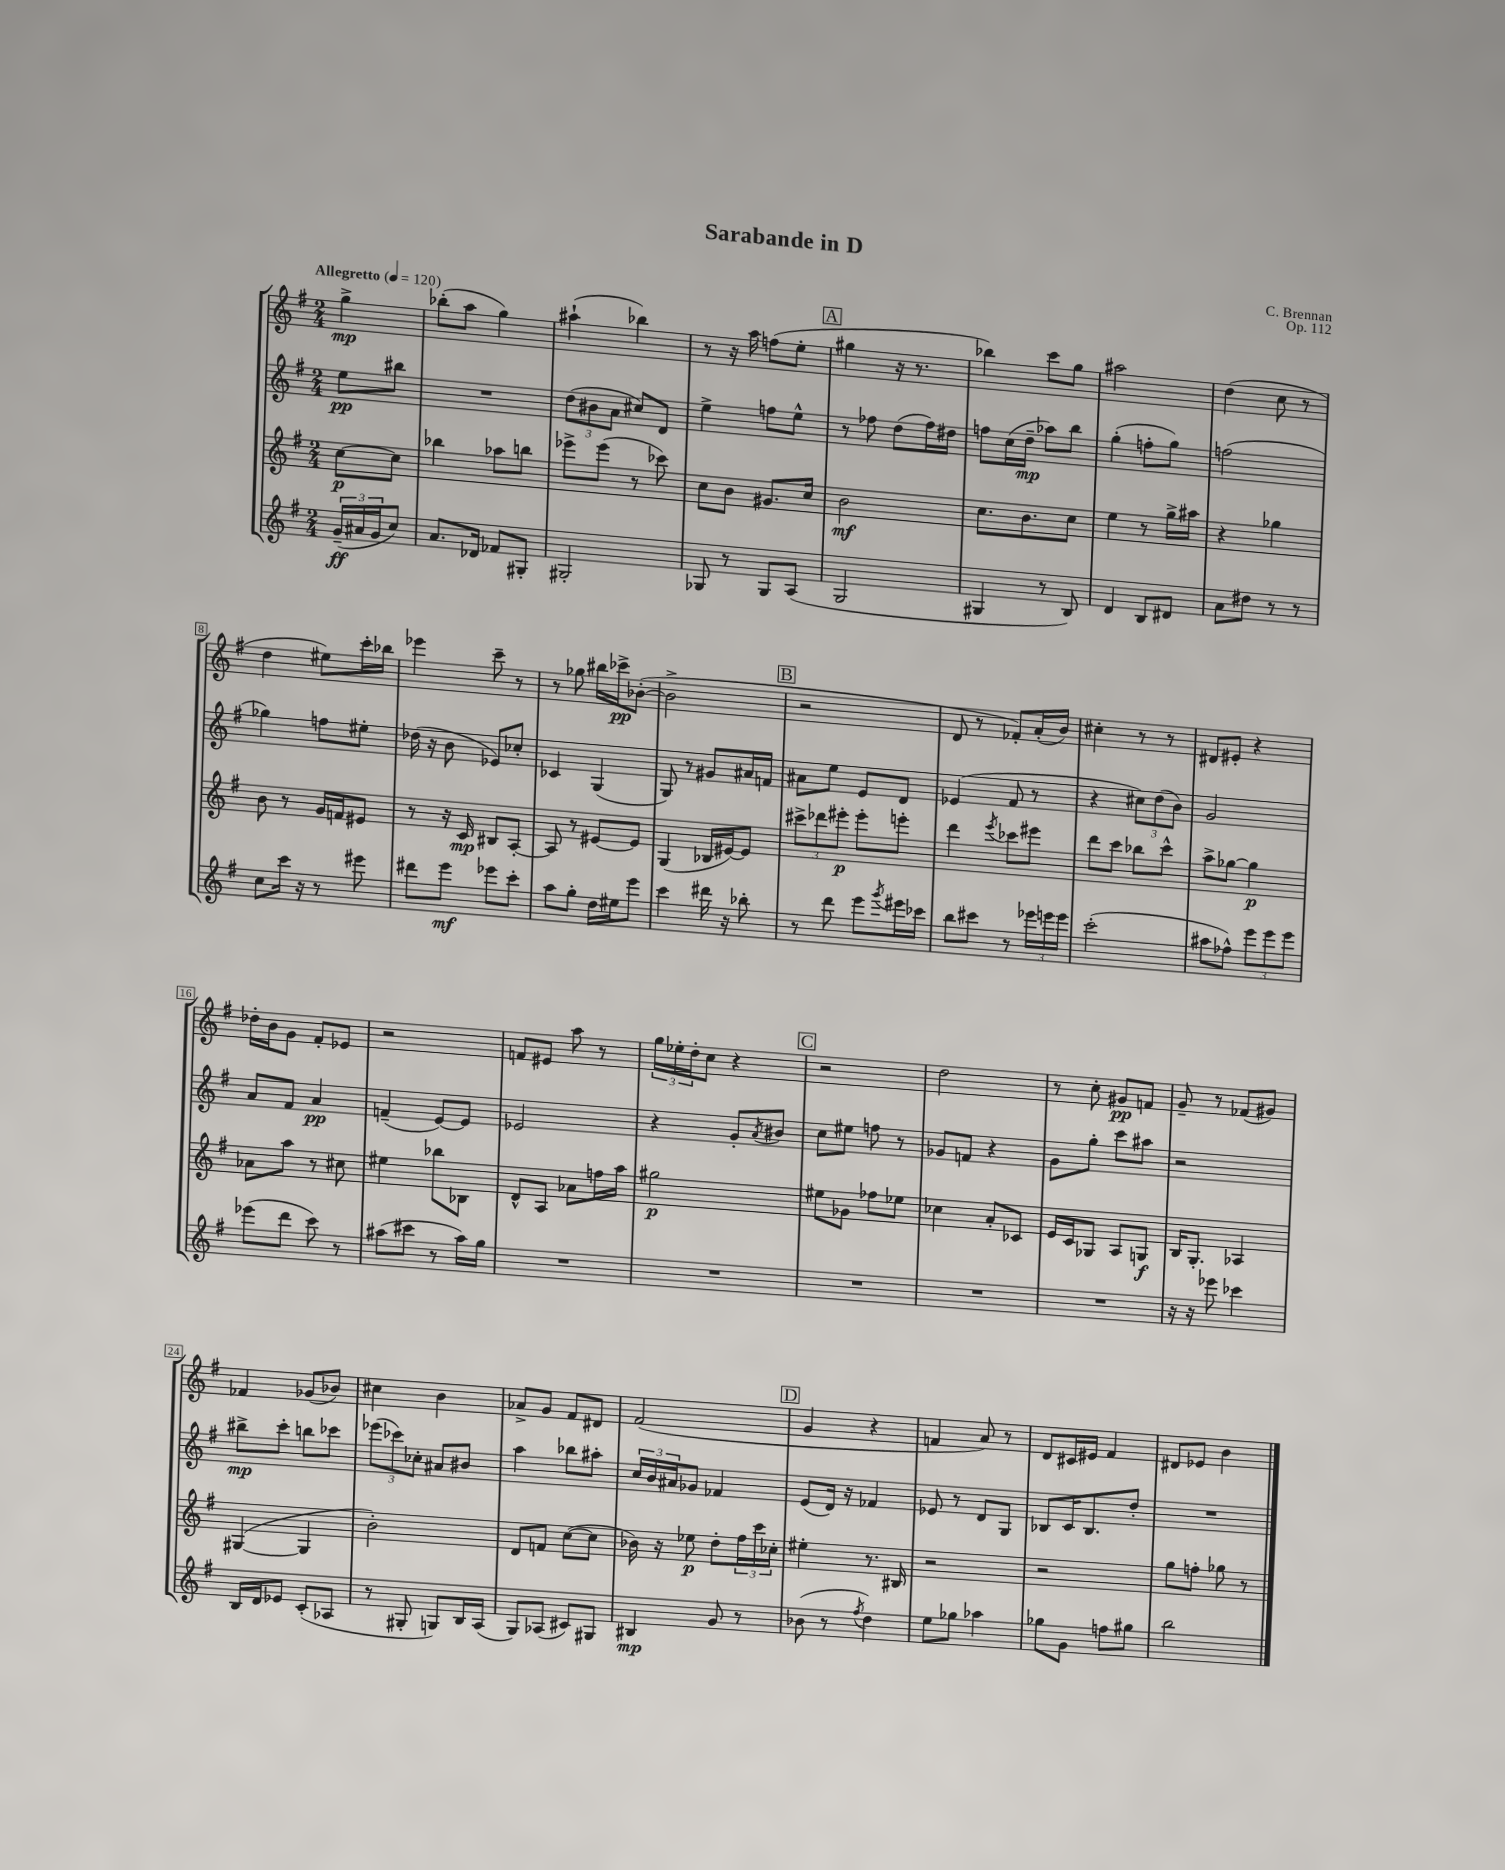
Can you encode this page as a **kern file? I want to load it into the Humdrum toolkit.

**kern	**dynam	**kern	**dynam	**kern	**dynam	**kern	**dynam
*part4	*part4	*part3	*part3	*part2	*part2	*part1	*part1
*staff4	*staff4	*staff3	*staff3	*staff2	*staff2	*staff1	*staff1
*clefG2	*	*clefG2	*	*clefG2	*	*clefG2	*
*k[f#]	*	*k[f#]	*	*k[f#]	*	*k[f#]	*
*M2/4	*	*M2/4	*	*M2/4	*	*M2/4	*
*MM120	*	*MM120	*	*MM120	*	*MM120	*
=	=	=	=	=	=	=	=
!	!	!	!	!	!	!LO:TX:a:B:t=Allegretto	!
(24g~/LL	ff	[8cc\L	p	8ee\L	pp	4gg^\	mp
24a#X/	.	.	.	.	.	.	.
24g/J	.	.	.	.	.	.	.
8cc/J)	.	8cc\J]	.	8bb#X\J	.	.	.
=1	=1	=1	=1	=1	=1	=1	=1
8.a/L	.	4bb-X\	.	2r	.	(8bb-X'\L	.
.	.	.	.	.	.	8aa\J	.
16d-X/Jk	.	.	.	.	.	.	.
8f-X/L	.	8aa-X\L	.	.	.	4gg\)	.
8G#X'/J	.	8bbn\J	.	.	.	.	.
=2	=2	=2	=2	=2	=2	=2	=2
2G#X'/	.	8eee-X^\L	.	(12dd\L	.	(4aa#X`\	.
.	.	.	.	12b#X\	.	.	.
.	.	(8eee-\J	.	.	.	.	.
.	.	.	.	12a\J	.	.	.
.	.	8r	.	8cc#X/L)	.	4bb-X\)	.
.	.	8ccc-X\)	.	8d/J	.	.	.
=3	=3	=3	=3	=3	=3	=3	=3
8G-X/	.	8cc\L	.	4ee^\	.	8r	.
8r	.	8b\J	.	.	.	16r	.
.	.	.	.	.	.	16aa\	.
8G-/L	.	8.g#X/L	.	8ffn\L	.	(8ffn\L	.
(8A/J	.	.	.	8ee^^\J	.	8ee'\J	.
.	.	16cc/Jk	.	.	.	.	.
!!LO:REH:place=s1:t=A
=4	=4	=4	=4	=4	=4	=4	=4
2G/	.	2b\	mf	8r	.	4gg#X\	.
.	.	.	.	8ff-X\	.	.	.
.	.	.	.	(8dd\L	.	16r	.
.	.	.	.	.	.	8.r	.
.	.	.	.	16ff-\L)	.	.	.
.	.	.	.	16dd#X\JJ	.	.	.
=5	=5	=5	=5	=5	=5	=5	=5
4G#X/	.	8.cc\L	.	8ffn\L	.	4bb-X\)	.
.	.	.	.	(16cc\L	.	.	.
.	.	8.b\	.	16dd~\JJ	mp	.	.
8r	.	.	.	8aa-X\L)	.	8ccc\L	.
8B/)	.	8cc\J	.	8bb\J	.	8gg\J	.
=6	=6	=6	=6	=6	=6	=6	=6
4d/	.	4ee\	.	(4gg'\	.	2aa#X\	.
8B/L	.	8r	.	8ffn'\L	.	.	.
8d#X/J	.	16gg^\LL	.	8gg\J)	.	.	.
.	.	16aa#X\JJ	.	.	.	.	.
=7	=7	=7	=7	=7	=7	=7	=7
8a\L	.	4r	.	(2ffn\	.	(4dd\	.
8dd#X\J	.	.	.	.	.	.	.
8r	.	4gg-X\	.	.	.	8cc\	.
8r	.	.	.	.	.	8r	.
!!LO:LB:g=z
=8	=8	=8	=8	=8	=8	=8	=8
8cc\L	.	8b\	.	4gg-X\)	.	4dd\	.
16ccc\Jk	.	8r	.	.	.	.	.
16r	.	.	.	.	.	.	.
8r	.	16g/LL	.	8ffn\L	.	8ee#X\L)	.
.	.	16fn/J	.	.	.	.	.
8eee#X\	.	8e#X/J	.	8ee#X'\J	.	16ccc'\L	.
.	.	.	.	.	.	16bb-X\JJ	.
=9	=9	=9	=9	=9	=9	=9	=9
8ddd#X\L	.	8r	.	(16dd-X\	.	4eee-X\	.
.	.	.	.	16r	.	.	.
8eee\J	mf	16r	.	8b\	.	.	.
.	.	16c/	mp	.	.	.	.
8eee-X\L	.	8B#X/L	.	8e-X/L)	.	8ccc~\	.
8ccc'\J	.	[8A'/J	.	8cc-X'/J	.	8r	.
=10	=10	=10	=10	=10	=10	=10	=10
8aa\L	.	8A/]	.	4c-X/	.	8r	.
8gg'\J	.	8r	.	.	.	8gg-X\	.
16dd\LL	.	[8e#X/L	.	(4G/	.	16bb#X\LL	.
16ee#X\J	.	.	.	.	.	16ccc-X^\J	pp
8eee\J	.	8e#/J]	.	.	.	([8b-X'\J	.
=11	=11	=11	=11	=11	=11	=11	=11
4ccc\	.	(4G/	.	8G/)	.	2b-^\]	.
.	.	.	.	8r	.	.	.
16ddd#X\	.	16B-X/LL	.	8g#X/L	.	.	.
16r	.	[16e#X/J)	.	.	.	.	.
8bb-X'\	.	8e#/J]	.	16a#X/L	.	.	.
.	.	.	.	16fn/JJ	.	.	.
!!LO:REH:place=s1:t=B
=12	=12	=12	=12	=12	=12	=12	=12
8r	.	12ccc#X^\L	.	8a#X\L	.	2r	.
.	.	12ddd-X\	.	.	.	.	.
8ddd\	.	.	.	8ee\J	.	.	.
.	.	12eee#X'\J	p	.	.	.	.
8eee\L	.	8eee#'\L	.	8e/L	.	.	.
8qggg/	.	.	.	.	.	.	.
16eee#X\L	.	8eeen'\J	.	8d/J	.	.	.
16ccc-X\JJ	.	.	.	.	.	.	.
=13	=13	=13	=13	=13	=13	=13	=13
8bb\L	.	4ddd\	.	(4e-X/	.	8d/	.
8ccc#X\J	.	.	.	.	.	8r	.
.	.	8qeee/	.	.	.	.	.
8r	.	8ccc-X\L	.	8f#/	.	8f-X'/L)	.
24eee-X\LL	.	8eee#X\J	.	8r	.	(16a'/L	.
24eeen\	.	.	.	.	.	.	.
.	.	.	.	.	.	16b/JJ)	.
24eee\JJ	.	.	.	.	.	.	.
=14	=14	=14	=14	=14	=14	=14	=14
(2ccc'\	.	8ddd\L	.	4r	.	4cc#X'\	.
.	.	8ccc\J	.	.	.	.	.
.	.	8bb-X\L	.	12cc#X\L)	.	8r	.
.	.	.	.	(12dd\	.	.	.
.	.	8ccc^^\J	.	.	.	8r	.
.	.	.	.	12b\J)	.	.	.
=15	=15	=15	=15	=15	=15	=15	=15
8aa#X\L	.	8aa^\L	.	2g/	.	8d#X/L	.
8ff-X^^\J)	.	[8gg-X\J	.	.	.	8e#X'/J	.
12eee\L	.	4gg-\]	p	.	.	4r	.
12eee\	.	.	.	.	.	.	.
12eee\J	.	.	.	.	.	.	.
!!LO:LB:g=z
=16	=16	=16	=16	=16	=16	=16	=16
(8eee-X\L	.	8a-X\L	.	8a/L	.	16dd-X'\LL	.
.	.	.	.	.	.	16b\J	.
8ddd\J	.	8aa\J	.	8f#/J	.	8g\J	.
8ccc\)	.	8r	.	4a/	pp	8f#'/L	.
8r	.	8cc#X\	.	.	.	8e-X/J	.
=17	=17	=17	=17	=17	=17	=17	=17
(8aa#X\L	.	4ee#X\	.	(4fn~/	.	2r	.
8ccc#X\J	.	.	.	.	.	.	.
8r	.	8bb-X\L	.	[8e/L)	.	.	.
16aa#\LL)	.	8B-X\J	.	8e/J]	.	.	.
16gg\JJ	.	.	.	.	.	.	.
=18	=18	=18	=18	=18	=18	=18	=18
2r	.	8d^^/L	.	2e-X/	.	8fn/L	.
.	.	8A/J	.	.	.	8e#X/J	.
.	.	8a-X\L	.	.	.	8aa\	.
.	.	16ffn\L	.	.	.	8r	.
.	.	16aa\JJ	.	.	.	.	.
=19	=19	=19	=19	=19	=19	=19	=19
2r	.	2gg#X\	p	4r	.	24gg\LL	.
.	.	.	.	.	.	24ee-X'\	.
.	.	.	.	.	.	24dd'\J	.
.	.	.	.	.	.	8cc\J	.
.	.	.	.	8g'/L	.	4r	.
.	.	.	.	8qa/	.	.	.
.	.	.	.	8b#X/J	.	.	.
!!LO:REH:place=s1:t=C
=20	=20	=20	=20	=20	=20	=20	=20
2r	.	8ee#X\L	.	8cc\L	.	2r	.
.	.	8g-X\J	.	8ee#X\J	.	.	.
.	.	8ff-X\L	.	8ffn\	.	.	.
.	.	8ee-X\J	.	8r	.	.	.
=21	=21	=21	=21	=21	=21	=21	=21
2r	.	4cc-X\	.	8g-X/L	.	2dd\	.
.	.	.	.	8fn/J	.	.	.
.	.	8a'/L	.	4r	.	.	.
.	.	8c-X/J	.	.	.	.	.
=22	=22	=22	=22	=22	=22	=22	=22
2r	.	16e/LL	.	8g\L	.	8r	.
.	.	16c/J	.	.	.	.	.
.	.	8G-X/J	.	8gg'\J	.	8cc'\	.
.	.	8A/L	.	8ccc\L	.	8g#X/L	pp
.	.	8Gn/J	f	8aa#X\J	.	8fn/J	.
=23	=23	=23	=23	=23	=23	=23	=23
16r	.	16B/KL	.	2r	.	8g~/	.
16r	.	8.G'/J	.	.	.	.	.
8eee-X\	.	.	.	.	.	8r	.
4ccc-X\	.	4A-X/	.	.	.	(8f-X/L	.
.	.	.	.	.	.	8g#X/J)	.
!!LO:LB:g=z
=24	=24	=24	=24	=24	=24	=24	=24
16B/LL	.	([4G#X/	.	8bb#X^\L	mp	4f-X/	.
16d/J	.	.	.	.	.	.	.
8e-X/J	.	.	.	8ccc'\J	.	.	.
(8c'/L	.	4G#/]	.	8bbn\L	.	(8g-X/L	.
8A-X/J	.	.	.	8ccc-X\J	.	8b-X/J)	.
=25	=25	=25	=25	=25	=25	=25	=25
8r	.	2b'\)	.	(12eee-X\L	.	4cc#X\	.
.	.	.	.	12ccc-X\)	.	.	.
8G#X'/	.	.	.	.	.	.	.
.	.	.	.	12cc-X'\J	.	.	.
8Gn/L)	.	.	.	8a#X/L	.	4b\	.
16B/L	.	.	.	8b#X/J	.	.	.
(16A/JJ	.	.	.	.	.	.	.
=26	=26	=26	=26	=26	=26	=26	=26
8G/L)	.	8d/L	.	4aa\	.	8a-X^/L	.
(8A-X/J	.	8fn/J	.	.	.	8g/J	.
8c#X/L)	.	([8cc\L	.	8bb-X\L	.	8f#/L	.
8G#X/J	.	8cc\J]	.	8aa#X'\J	.	8d#X/J	.
=27	=27	=27	=27	=27	=27	=27	=27
4B#X/	mp	16b-X\)	.	24cc/LL	.	(2f#/	.
.	.	.	.	24b/	.	.	.
.	.	16r	.	.	.	.	.
.	.	.	.	24a#X/J	.	.	.
.	.	8ee-X\	p	8g-X/J	.	.	.
8g/	.	8dd'\L	.	4f-X/	.	.	.
8r	.	24ff#\L	.	.	.	.	.
.	.	24ccc\	.	.	.	.	.
.	.	24cc-X'\JJ	.	.	.	.	.
!!LO:REH:place=s1:t=D
=28	=28	=28	=28	=28	=28	=28	=28
(8b-X\	.	4ee#X'\	.	(8e/L	.	4g/	.
8r	.	.	.	16d/Jk)	.	.	.
.	.	.	.	16r	.	.	.
8qff#/	.	.	.	.	.	.	.
4dd\)	.	8.r	.	4f-X/	.	4r	.
.	.	16B#X/	.	.	.	.	.
=29	=29	=29	=29	=29	=29	=29	=29
8ee\L	.	2r	.	8e-X/	.	4fn/	.
8gg-X\J	.	.	.	8r	.	.	.
4aa-X\	.	.	.	8d/L	.	8a/)	.
.	.	.	.	8G/J	.	8r	.
=30	=30	=30	=30	=30	=30	=30	=30
8gg-X\L	.	2r	.	8B-X/L	.	8d/L	.
8g\J	.	.	.	16c/K	.	16c#X/L	.
.	.	.	.	8.B-/	.	16e#X/JJ	.
8ffn\L	.	.	.	.	.	4f#/	.
8gg#X\J	.	.	.	8dd'/J	.	.	.
=31	=31	=31	=31	=31	=31	=31	=31
2bb\	.	8gg\L	.	2r	.	8d#X/L	.
.	.	8ffn'\J	.	.	.	8e-X/J	.
.	.	8gg-X\	.	.	.	4b\	.
.	.	8r	.	.	.	.	.
==	==	==	==	==	==	==	==
*-	*-	*-	*-	*-	*-	*-	*-
